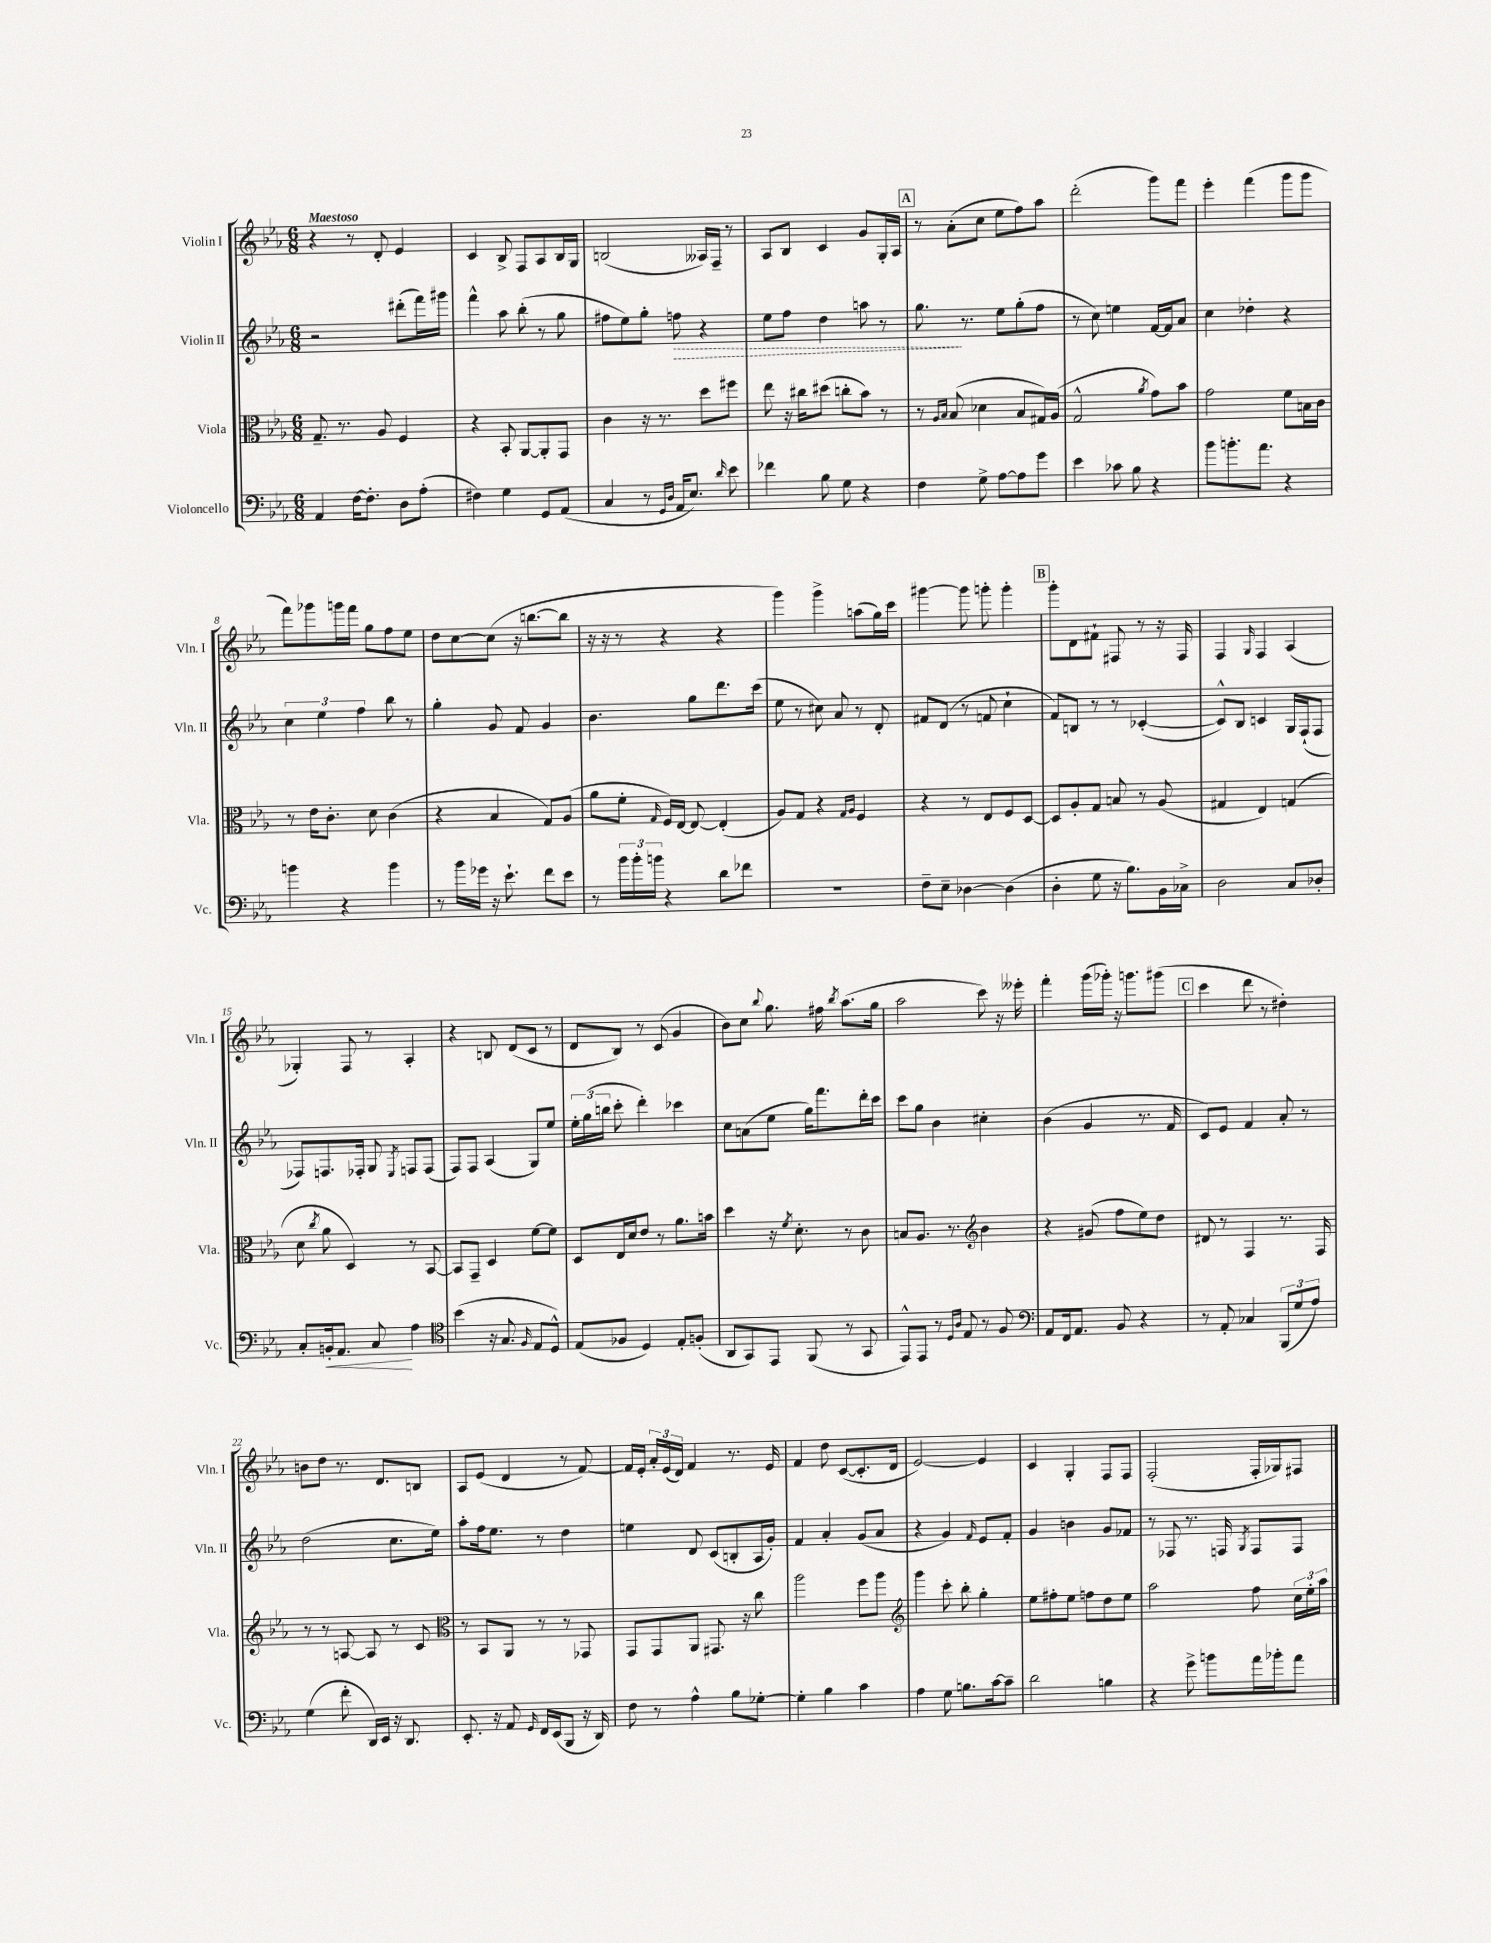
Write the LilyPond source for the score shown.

<<
\new StaffGroup <<
\new Staff = "s0" \with { instrumentName = "Violin I" shortInstrumentName = "Vln. I" } {
    \clef treble \key ees \major \numericTimeSignature \time 6/8 \tempo "Maestoso"
    \autoBeamOff r4 r8 d'8-. ees'4 |
    c'4 bes8-> f8[ aes8 bes16 g16] |
    b2( aeses16[) f16]-- r8 |
    aes8[ bes8] c'4 g'8[ g16-. aes16] |
    \mark \markup { \box "A" } r8 aes'8[-.( c''8] ees''8[ f''8) aes''8] |
    d'''2-.( g'''8[) f'''8] |
    ees'''4-. f'''4( g'''8[ g'''8] |
    f'''8[) ges'''8 g'''16 f'''16] g''8[ f''8 ees''8] |
    d''8[ c''8~ c''8]( r16 b''8.[~ b''8] |
    r16 r16 r8 r4 r4 |
    g'''4) g'''4-> a''8[( g''16) c'''16] |
    gis'''4~ gis'''8 g'''8-. g'''4-. |
    \mark \markup { \box "B" } g'''8[-. d'8 fis'8]-! fis8 r8 r16 fis16 |
    f4 \grace { g16 } f4 aes4( |
    ges4-.) f8 r8 aes4-. |
    r4 b8 d'8[( c'8] r8 |
    d'8[ bes8]) r8 c'8( g'4 |
    bes'8[) c''8] \appoggiatura { bes''8 } g''8. fis''16 \acciaccatura { bes''8 } aes''8.[( g''16] |
    aes''2 c'''8) r16 eeses'''16-. |
    f'''4-. g'''16[( ges'''16]-.) r16 g'''8.[ gis'''8]( |
    \mark \markup { \box "C" } c'''4 d'''8 r8 dis''4-.) |
    b'8[ d''8] r8. d'8.[ b8] |
    aes8[ ees'8]( d'4 r8 f'8~) |
    f'16[ ees'16]-. \tuplet 3/2 { aes'16[-. ees'16( d'16]) } f'4 r8. ees'16 |
    f'4 d''8 c'8[~( c'8.-. d'16] |
    ees'2~) ees'4 |
    c'4 g4-. f8[ f8] |
    f2-.( f16[-. ges16) fis8] \bar "|." |
}
\new Staff = "s1" \with { instrumentName = "Violin II" shortInstrumentName = "Vln. II" } {
    \clef treble \key ees \major \numericTimeSignature \time 6/8
    \autoBeamOff r2 dis'''8[-.( f'''16) gis'''16] |
    f'''4-^ aes''8 bes''8-.( r8 g''8 |
    fis''8[ ees''8) g''8]-. \once \override Hairpin.style = #'dashed-line f''8\> r4 |
    ees''8[ f''8] d''4 a''8 r8 |
    \mark \markup { \box "A" } g''8.\! r8. ees''8[ g''8-.( f''8] |
    r8 c''8) e''4 f'16[~ f'16 aes'8] |
    c''4 des''4-. r4 |
    \tuplet 3/2 { c''4 ees''4 f''4 } bes''8 r8 |
    g''4-. g'8 f'8 g'4 |
    bes'4. g''8[ d'''8. c'''16]( |
    ees''8 r8 cis''8) aes'8 r8 d'8-. |
    fis'8[ d'8]( r8 f'8 c''4-! |
    \mark \markup { \box "B" } f'8[) b8] r8 r8 ces'4~-.( |
    ces'8[-^) bes8] c'4 g16[ f16-!( f8] |
    fes8[) f8. fes16]-. g8 \acciaccatura { ees8 } f8[ f8]( |
    f8[) f8] aes4( g8[) ees''8] |
    \tuplet 3/2 { ees''16[-. g''16( b''16] } c'''8-. d'''4-.) ces'''4 |
    c''8[ a'8( ees''8] g''16[) f'''8. d'''16-. c'''16] |
    c'''8[ g''8] bes'4 cis''4-. |
    bes'4( g'4 r8. f'16 |
    \mark \markup { \box "C" } c'8[) ees'8] f'4 aes'8-. r8 |
    d''2( c''8.[ ees''16]) |
    aes''8[-. f''16 ees''8.] r8 d''4 |
    e''4 d'8 c'8[( b8-. aes16 g'16]-.) |
    f'4 aes'4-. g'8[( aes'8] |
    r4 g'4) \grace { f'16 } ees'8[ f'8]-. |
    g'4 b'4 g'8[ fes'8] |
    r8 fes8 r8. f16 \acciaccatura { g8 } f8[ f8] \bar "|." |
}
\new Staff = "s2" \with { instrumentName = "Viola" shortInstrumentName = "Vla." } {
    \clef alto \key ees \major \numericTimeSignature \time 6/8
    \autoBeamOff g8.-- r8. aes8 f4 |
    r4 bes,8-. aes,8[~ aes,8-. g,8] |
    c'4 r16 r8. d''8[ fis''8] |
    ees''8 r16 cis''16[ dis''8]( c''8[-. bes'8]) r8 |
    \mark \markup { \box "A" } r8 \grace { aes16[ bes16] } bes8( des'4 bes8[ gis16) aes16]( |
    g2-^ \acciaccatura { aes'8 } g'8[) bes'8] |
    g'2 f'8[ b16 c'16] |
    r8 ees'16[ c'8.]-. d'8 c'4( |
    r4 bes4 g8[) aes8]( |
    aes'8[ f'8]-. \grace { g16 } f16[) ees16]~ ees8~ ees4-.( |
    aes8[) g8] r4 \grace { g16[ aes16] } f4 |
    r4 r8 ees8[ f8 d8]~ |
    \mark \markup { \box "B" } d8[ aes8-. g8] b8 r8 aes8( |
    gis4 ees4) g4( |
    d'8 \acciaccatura { c''8 } aes'8 d4) r8 bes,8~ |
    bes,8[ g,8]-- d4 f'8[~ f'8] |
    d8[ ees16 d'16 ees'8] r8 aes'8.[ b'16] |
    d''4 r16 \acciaccatura { f'8 } d'8.-. r8 c'8 |
    b8[ aes8.] r8. \clef treble bes'4 |
    r4 gis'8( f''8[ ees''8) d''8] |
    \mark \markup { \box "C" } dis'8 r8 f4 r8. f16 |
    r8 r8 a8~ a8 r8 c'8 |
    \clef alto r8 bes,8[ aes,8] r8 r8 ges,8 |
    g,8[ g,8 aes,8] gis,8. r16 c''8 |
    aes''2 f''8[ aes''8] |
    \clef treble g'''4 c'''8-. bes''8-. g''4-. |
    ees''8[ fis''8-. ees''8] f''8[ d''8 ees''8] |
    aes''2 f''8 \tuplet 3/2 { c''16[ ees''16-. aes''16] } \bar "|." |
}
\new Staff = "s3" \with { instrumentName = "Violoncello" shortInstrumentName = "Vc." } {
    \clef bass \key ees \major \numericTimeSignature \time 6/8
    \autoBeamOff aes,4 f16[~ f8.]-. d8[ aes8]-.( |
    fis4) g4 g,8[ aes,8]( |
    c4 r8 \grace { g,16[ d16] } aes,16[ ees8.]) \grace { d'16 } ees'8 |
    fes'4 bes8 g8 r4 |
    \mark \markup { \box "A" } f4 g8-> aes8[~ aes8 g'8] |
    ees'4 ces'8 bes8 r4 |
    bes'8[ b'8.-. aes'8.] r4 |
    b'4 r4 b'4 |
    r8 bes'16[ ges'16] r16 ees'8.-! f'8[ ees'8] |
    r8 \tuplet 3/2 { bes'16[ bes'16-. b'16] } r4 d'8[ fes'8] |
    R2. |
    f8[-- ees8]-- des4~ des4( |
    \mark \markup { \box "B" } d4-. g8 r16 bes8.[) bes,16 ces16]-> |
    d2 c8[ des8]-. |
    c8[-. b,16-.\< aes,8.] c8\! aes4 |
    \clef tenor bes'4( r16 g8. \grace { f16 } ees8[ d8]-^) |
    ees8[( fes8] d4) ees8[-. f8]-.( |
    aes,8[ g,8) ees,8] f,8( r8 g,8 |
    ees,8[-^) ees,8] r8 \grace { d16[ aes16] } ees8 r8 f8 |
    \clef bass aes,8[ f,16 aes,8.] bes,8 r4 |
    \mark \markup { \box "C" } r8 aes,8-. ces4 \tuplet 3/2 { bes,,8[( g8 aes8]) } |
    g4( f'8-. d,16[) ees,16] r16 d,8. |
    ees,8.-. r16 aes,8 \grace { g,16 } f,16[ ees,16( bes,,8] r16 d,16) |
    f8 r8 aes4-^ bes8[ ges8]~-. |
    ges4-. bes4 c'4 |
    aes4 g8 b8.[ c'16~ c'8]-- |
    d'2 b4 |
    r4 g'8-> b'8[ aes'16 bes'16-. aes'8] \bar "|." |
}
>>
>>
